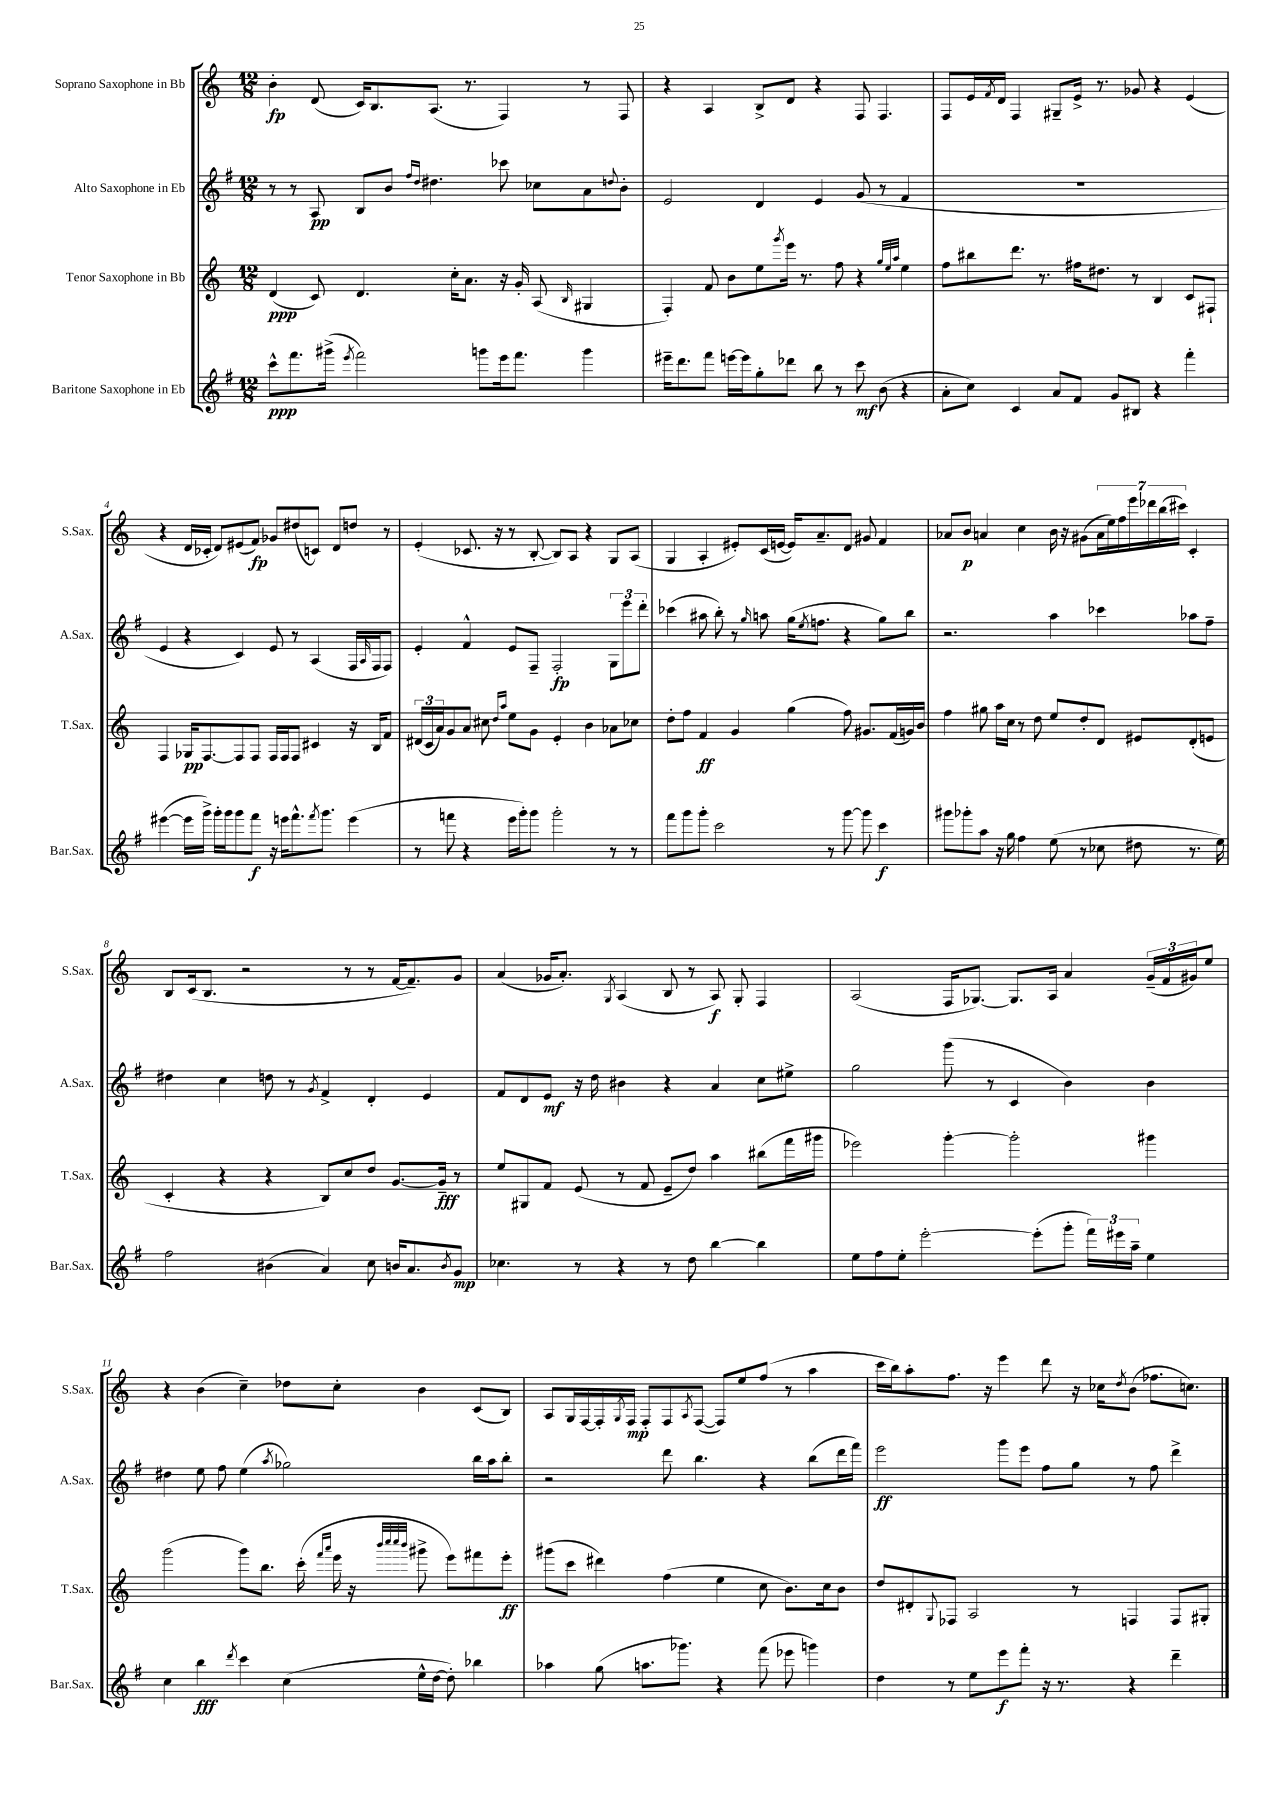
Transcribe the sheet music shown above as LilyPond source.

<<
\new StaffGroup <<
\new Staff = "s0" \with { instrumentName = "Soprano Saxophone in Bb" shortInstrumentName = "S.Sax." } {
    \clef treble \key c \major \numericTimeSignature \time 12/8
    b'4-.\fp d'8( c'16) b8. a8.( r8. f4) r8 f8 |
    r4 a4 b8-> d'8 r4 f8 f4. |
    f8 e'16 \acciaccatura { f'8 } d'16 f4 gis8-- e'16-> r8. ges'8 r4 e'4( |
    r4 d'16 ces'16-. d'8) eis'8( f'8\fp) ges'8 dis''8( c'8) d'8 d''8 r8 |
    e'4-.( ces'8. r16 r8 b8~-. b8) a8 r4 g8 a8( |
    g4 a4-. eis'8-.) c'16( e'16~ e'16) a'8.-- d'8 gis'8 f'4 |
    aes'8 b'8\p a'4 c''4 b'16 r16 gis'8( \tuplet 7/4 { a'16 e''16) f''16 e'''16 des'''16 b''16( cis'''16) } c'4-. |
    b8 c'16( b8. r2 r8 r8 f'16~ f'8.--) g'8 |
    a'4( ges'16 a'8.-.) \acciaccatura { g8 } a4( b8 r8 a8\f) g8-. f4 |
    a2( f16 ges8.~) ges8. a16 a'4 \tuplet 3/2 { g'16--( f'16 gis'16) } e''8 |
    r4 b'4( c''4--) des''8 c''8-. b'4 c'8( b8) |
    a8 g16 f16~ f16-. \acciaccatura { g8 } f16\mp f8-. f8 \acciaccatura { a8 } f8~( f8) e''8 f''8( r8 a''4 |
    c'''16 b''16) a''8-. f''8. r16 e'''4 d'''8 r16 ces''16 \acciaccatura { d''8 } b'8( fes''8. c''8.) \bar "|." |
}
\new Staff = "s1" \with { instrumentName = "Alto Saxophone in Eb" shortInstrumentName = "A.Sax." } {
    \clef treble \key g \major \numericTimeSignature \time 12/8
    r8 r8 a8\pp b8 b'8 \grace { fis''16 d''16 } dis''4. ces'''8 ces''8 a'8 \appoggiatura { d''8 } b'8-. |
    e'2 d'4 e'4 g'8( r8 fis'4 |
    R1. |
    e'4 r4 c'4) e'8 r8 a4( fis16 \grace { a16 } fis16 fis8) |
    e'4-. fis'4-^ e'8 fis8-- fis2-.\fp \tuplet 3/2 { g8 e'''8 d'''8-. } |
    ces'''4( ais''8 b''8-.) r8 \grace { g''16 } a''8 g''16( \acciaccatura { e''8 } f''8. r4 g''8) b''8 |
    r2. a''4 ces'''4 aes''8 fis''8-- |
    dis''4 c''4 d''8 r8 \acciaccatura { g'8 } fis'4-> d'4-. e'4 |
    fis'8 d'8 e'8\mf r16 d''16 bis'4 r4 a'4 c''8 eis''8-> |
    g''2 g'''8( r8 c'4 b'4) b'4 |
    dis''4 e''8 fis''8 e''4( \acciaccatura { a''8 } ges''2) b''16 a''16 b''8-. |
    r2 d'''8 b''4. r4 b''8( d'''16 fis'''16) |
    e'''2\ff g'''8 e'''8 fis''8 g''8 r8 fis''8 d'''4-> \bar "|." |
}
\new Staff = "s2" \with { instrumentName = "Tenor Saxophone in Bb" shortInstrumentName = "T.Sax." } {
    \clef treble \key c \major \numericTimeSignature \time 12/8
    d'4\ppp( c'8) d'4. c''16-. a'8. r16 g'16-. a8( \grace { b16 } gis4 |
    f4-.) f'8 b'8 e''8 \acciaccatura { g'''8 } e'''16 r8. f''8 r4 \grace { g''32 e''32 a''32 } e''4 |
    f''8 bis''8 d'''8. r8. fis''16 dis''8. r8 b4 c'8 fis8-! |
    f4 ges16\pp f8.~ f8 f8 f16 f16 f8 cis'4 r16 b16 f'8 |
    \tuplet 3/2 { dis'16( c'16 a'16) } g'8 a'8 cis''8 \grace { d''16 a''16 } e''8 g'8 e'4-. b'4 aes'8 ces''8 |
    d''8-. f''8 f'4\ff g'4 g''4( f''8) gis'8. f'16( g'16) b'16 |
    f''4 gis''8 a''16 c''16 r8 d''8 e''8 d''8-. d'8 eis'8 d'8-.( e'8 |
    c'4-. r4 r4 b8) c''8 d''8 g'8.~ g'16--\fff r8 |
    e''8 gis8 f'8 e'8( r8 f'8 e'8-- d''8) a''4 bis''8( f'''16 gis'''16 |
    ees'''2) g'''4~-. g'''2-. gis'''4 |
    g'''2( g'''8) b''8. c'''16-.( \grace { f'''16 a'''16 } e'''16 r16 \grace { b'''32 c''''32 c''''32 b'''32 } gis'''8-> e'''8) fis'''8 e'''8-.\ff |
    gis'''8( c'''8 dis'''4) f''4( e''4 c''8 b'8.) c''16 b'8 |
    d''8 dis'8-. \appoggiatura { g8 } fes8 a2 r8 f4 f8 gis8-. \bar "|." |
}
\new Staff = "s3" \with { instrumentName = "Baritone Saxophone in Eb" shortInstrumentName = "Bar.Sax." } {
    \clef treble \key g \major \numericTimeSignature \time 12/8
    c'''8-^\ppp fis'''8. gis'''16->( \acciaccatura { e'''8 } fis'''2) g'''8 e'''16 fis'''8. g'''4 |
    eis'''16-- d'''8. fis'''8 e'''16~ e'''16 g''8-. des'''8 b''8 r8 c'''8\mf b'8( r4 |
    a'8-. c''8) c'4 a'8 fis'8 g'8 bis8 r4 fis'''4-. |
    eis'''4~( eis'''16 g'''16->) g'''16-. g'''16 g'''8 fis'''8\f r16 e'''16 fis'''8.-^ \acciaccatura { fis'''8 } g'''8. e'''4( |
    r8 f'''8 r4 e'''16 g'''16-.) g'''8 g'''2-. r8 r8 |
    fis'''8 g'''8 g'''8-. c'''2 r8 g'''8~ g'''8 c'''4\f |
    gis'''8 ges'''8-. a''8 r16 g''16 fis''4 e''8( r8 ces''8 dis''8 r8. e''16) |
    fis''2 bis'4( a'4) c''8 b'16 a'8. \acciaccatura { b'8 } g'8\mp |
    ces''4. r8 r4 r8 d''8 b''4~ b''4 |
    e''8 fis''8 e''8-. e'''2~-. e'''8-.( g'''8-. \tuplet 3/2 { fis'''16) eis'''16 a''16-- } e''4 |
    c''4 b''4\fff \acciaccatura { d'''8 } c'''4 c''4( e''16-^ d''16~ d''8-.) bes''4 |
    aes''4 g''8( a''8. ges'''8.) r4 fis'''8( ees'''8 g'''4) |
    d''4 r8 e''8 e'''8\f fis'''8-. r16 r8. r4 d'''4-- \bar "|." |
}
>>
>>
